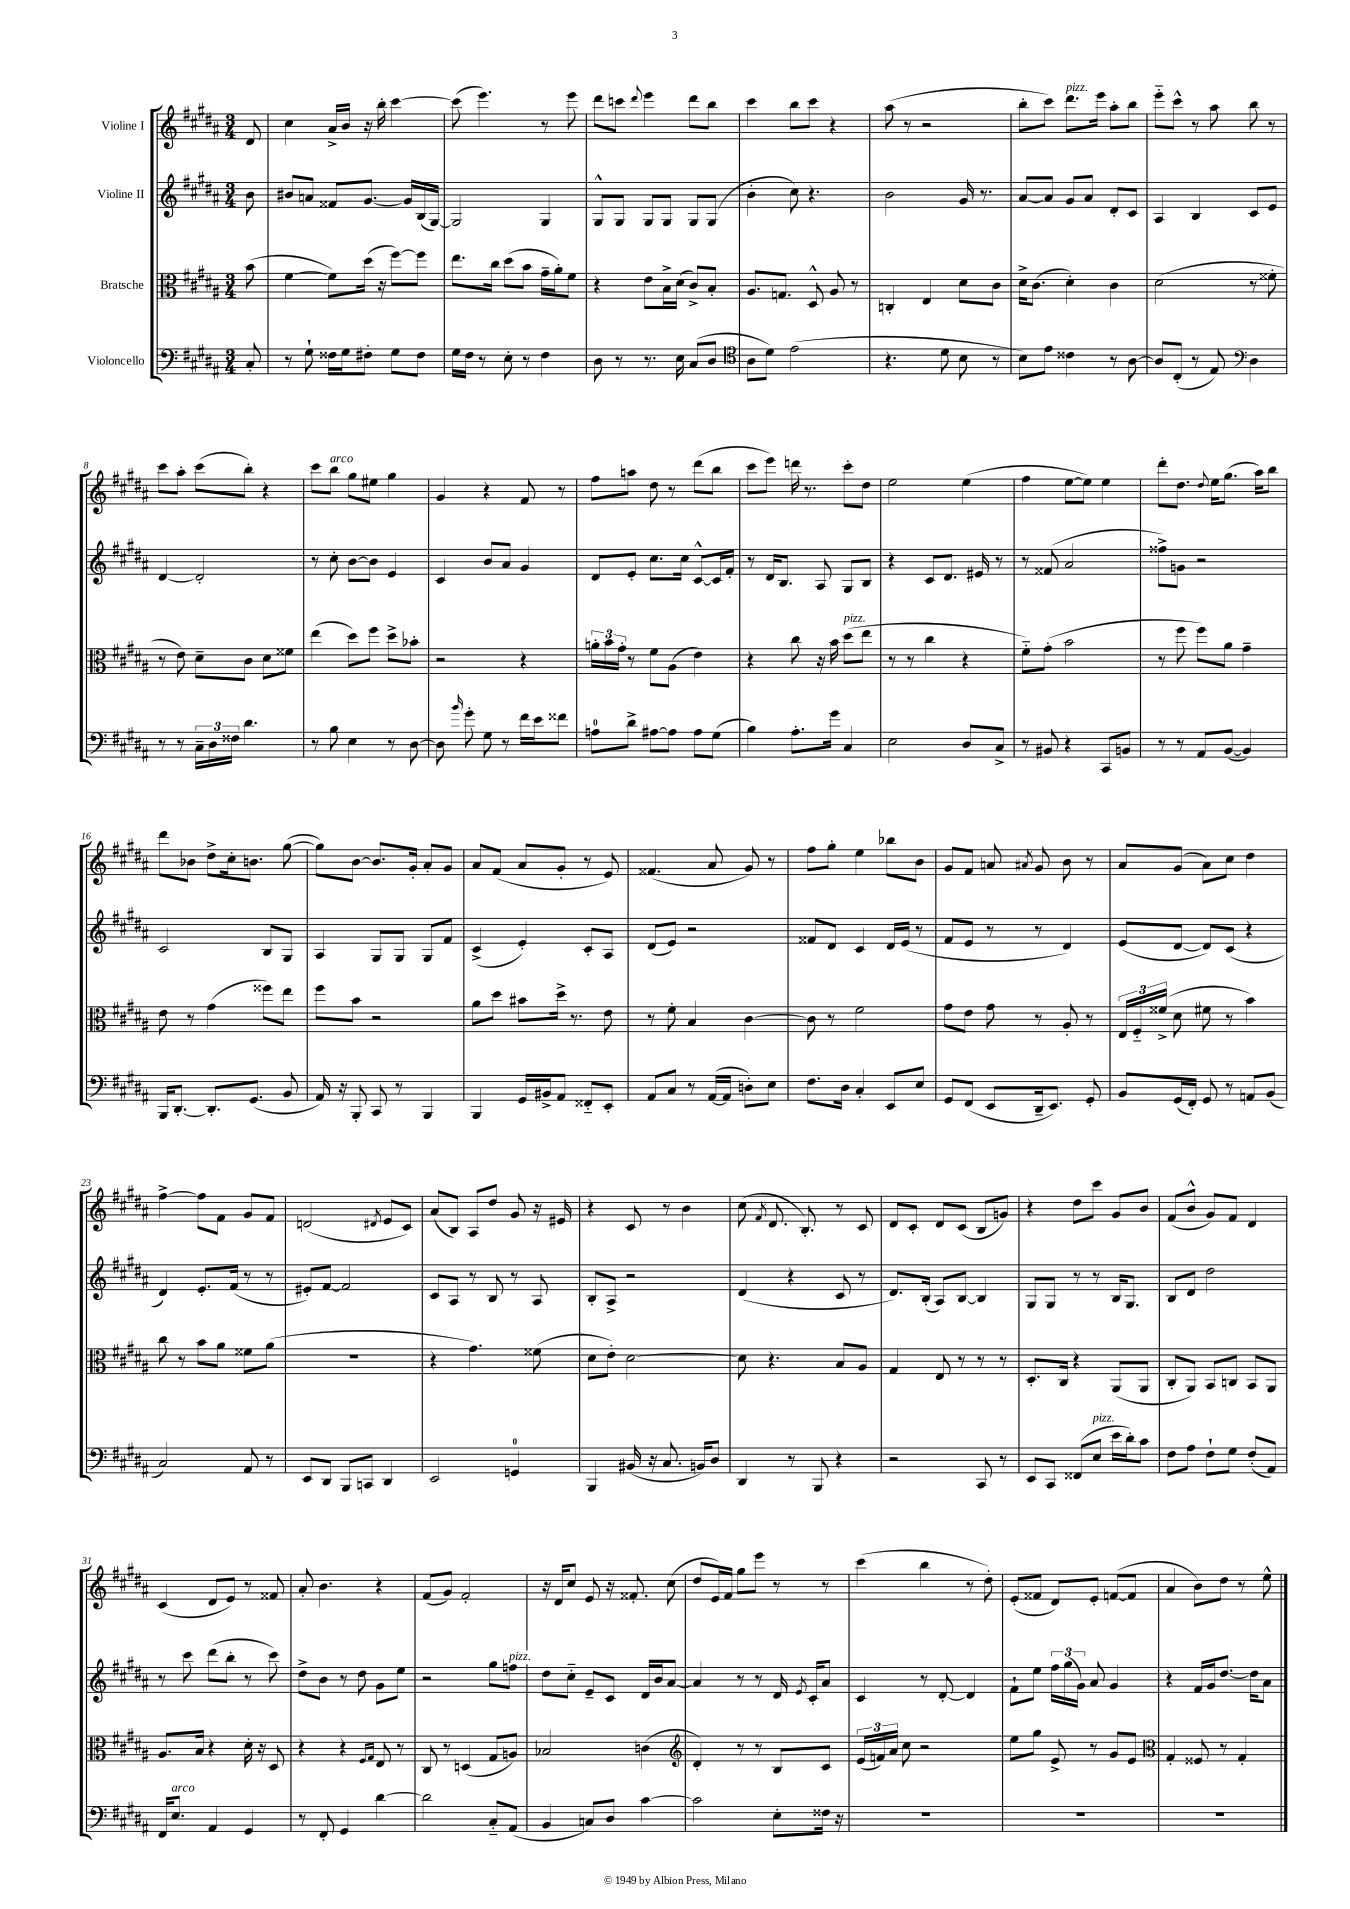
<<
\new StaffGroup <<
\new Staff = "s0" \with { instrumentName = "Violine I" } {
    \clef treble \key b \major \numericTimeSignature \time 3/4 \partial 8
    \autoBeamOff dis'8 |
    cis''4 ais'16[-> b'16] r16 b''16-. cis'''4~ |
    cis'''8( e'''4.) r8 e'''8 |
    dis'''8[ c'''8] \appoggiatura { dis'''8 } e'''4 dis'''8[ b''8] |
    cis'''4 b''8[ cis'''8] r4 |
    ais''8( r8 r2 |
    b''8[-. cis'''8]) dis'''8.[^\markup { \italic "pizz." } e'''16] ais''8[-. b''8] |
    e'''8[-_ cis'''8]-^ r8 ais''8 b''8 r8 |
    cis'''8[ ais''8]-. cis'''8[( b''8]-.) r4 |
    cis'''8[ b''8]^\markup { \italic "arco" } gis''8[ eis''8] gis''4 |
    gis'4 r4 fis'8 r8 |
    fis''8[ a''8] dis''8 r8 dis'''8[( b''8] |
    cis'''8[ e'''8]) d'''16 r8. cis'''8[-. dis''8] |
    e''2 e''4( |
    fis''4 e''8[~ e''8]) e''4 |
    dis'''8[-. dis''8.] \appoggiatura { dis''8 } e''16[ gis''8.]( ais''16[) b''8] |
    dis'''8[ bes'8] dis''8[-> cis''16-. b'8.] gis''8~( |
    gis''8[) b'8]~ b'8.[ gis'16]-. ais'8[-. gis'8] |
    ais'8[ fis'8]( ais'8[ gis'8]-. r8 e'8) |
    fisis'4.( ais'8 gis'8) r8 |
    fis''8[ gis''8]-. e''4 bes''8[ b'8] |
    gis'8[ fis'8] a'8 \acciaccatura { ais'8 } gis'8 b'8 r8 |
    ais'8[ gis'8]( ais'8[) cis''8] dis''4 |
    fis''4~-> fis''8[ fis'8] gis'8[ fis'8] |
    d'2( \acciaccatura { dis'8 } e'8[ cis'8]) |
    ais'8[( b8]) ais8[ dis''8] gis'8 r16 eis'16 |
    r4 cis'8 r8 b'4 |
    cis''8( \acciaccatura { fis'8 } dis'8. b8.-.) r8 cis'8 |
    dis'8[ cis'8]-. dis'8[ cis'8]( b8[ g'8]) |
    r4 dis''8[ cis'''8] gis'8[ b'8] |
    fis'8[( b'8]-^ gis'8[) fis'8] dis'4 |
    cis'4( dis'8[ e'8]) r8 fisis'8 |
    ais'8-. b'4. r4 |
    fis'8[( gis'8]) fis'2-. |
    r16 dis'16[ cis''8] e'8 r16 fisis'8.-. cis''8( |
    dis''8[ e'16) fis'16] gis''8[ e'''8] r8 r8 |
    cis'''4( b''4 r8 dis''8-.) |
    e'8[-.( fisis'8] dis'8[) e'8]-. f'8[~( f'8] |
    ais'4 b'8[) dis''8] r8 e''8-^ \bar "|." |
}
\new Staff = "s1" \with { instrumentName = "Violine II" } {
    \clef treble \key b \major \numericTimeSignature \time 3/4 \partial 8
    \autoBeamOff b'8 |
    bis'8[ a'8] fisis'8[ gis'8.]~ gis'16[ b16( gis16]~) |
    gis2 gis4 |
    gis8[-^ gis8] gis8[ gis8] gis8[ gis8]( |
    b'4-. cis''8) r4. |
    b'2 gis'16 r8. |
    ais'8[~ ais'8] gis'8[ ais'8] dis'8[-. cis'8] |
    ais4 b4 cis'8[ e'8] |
    dis'4~ dis'2-. |
    r8 cis''8-. b'8[~ b'8] e'4 |
    cis'4 b'8[ ais'8] gis'4 |
    dis'8[ e'8]-. cis''8.[ cis''16] cis'8[~-^ cis'16 fis'16]-. |
    r8 dis'16[ b8.] ais8 gis8[ b8] |
    r4 cis'8[ dis'8.] eis'16 r8 |
    r8 fisis'8( ais'2 |
    fisis''8[->) g'8] r2 |
    cis'2 b8[ gis8] |
    ais4 gis8[ gis8] gis8[ fis'8] |
    cis'4->( e'4-.) cis'8[-. ais8] |
    dis'8[( e'8]) r2 |
    fisis'8[ dis'8] cis'4 dis'16[ e'16]( r8 |
    fis'8[ e'8] r8 r8 dis'4) |
    e'8[( dis'8]~ dis'8[) cis'8]( r4 |
    dis'4) e'8.[-. fis'16]( r8 r8 |
    eis'8[-.) fis'8]~ fis'2 |
    cis'8[ ais8] r8 b8 r8 ais8 |
    b8[-. ais8]-> r2 |
    dis'4( r4 cis'8 r8 |
    dis'8.[) b16]-.( ais8[) b8]~ b4 |
    gis8[ gis8] r8 r8 b16[ gis8.] |
    b8[ dis'8] dis''2 |
    r8 cis'''8 dis'''8[( b''8]-. r8 cis'''8) |
    dis''8[-> b'8] r8 dis''8 gis'8[ e''8] |
    r2 gis''8[ f''8]^\markup { \italic "pizz." } |
    dis''8[ cis''8]-_ e'8[-- cis'8] dis'16[ b'16 ais'8]~ |
    ais'4 r8 r8 dis'16 \acciaccatura { e'8 } cis'16[-. ais'8] |
    cis'4 r8 dis'8~-. dis'4 |
    fis'8[-! e''8] \tuplet 3/2 { fis''16[ gis''16( gis'16]) } ais'8 gis'4 |
    r4 fis'16[ gis'16 dis''8.]~ dis''16[ ais'8] \bar "|." |
}
\new Staff = "s2" \with { instrumentName = "Bratsche" } {
    \clef alto \key b \major \numericTimeSignature \time 3/4 \partial 8
    \autoBeamOff b'8( |
    fis'4~ fis'8[) dis''16]( r16 fis''8[~) fis''8] |
    e''8.[ cis''16] dis''8[( b'8] gis'16[-- ais'16-.) fis'8] |
    r4 e'8[ b16-> dis'16]( cis'8[->) b8]-. |
    ais8.[ g8.] dis8-^ ais8 r8 |
    c4-. e4 dis'8[ cis'8] |
    dis'16[-> cis'8.]( dis'4-.) cis'4 |
    dis'2( r8 fisis'8-. |
    r8 e'8) dis'8[-- cis'8] dis'8[ fisis'8] |
    e''4( dis''8[) fis''8] dis''8[-> bes'8]-. |
    r2 r4 |
    \tuplet 3/2 { a'16[-. b'16 gis'16]-. } r8 fis'8[ ais8]( e'4) |
    r4 cis''8 r16 b'16 dis''8[^\markup { \italic "pizz." }( e''8] |
    r8 r8 cis''4 r4 |
    fis'8[-_) gis'8]-.( b'2 |
    r8 fis''8 fis''8[) ais'8] gis'4-- |
    e'8 r8 gis'4( fisis''8[) e''8] |
    fis''8[ b'8] r2 |
    ais'8[ dis''8] bis'8[ dis''16]-> r8. e'8 |
    r8 fis'8-. b4 cis'4~ |
    cis'8 r8 fis'2 |
    gis'8[ e'8] gis'8 r8 ais8-. r8 |
    \tuplet 3/2 { e16[ fis16-_ fisis'16]->( } dis'8 fis'8 r8 b'4) |
    cis''8 r8 b'8[ ais'8] fisis'8[ ais'8]( |
    R2. |
    r4 gis'4.) fisis'8( |
    dis'8[ e'8]-.) dis'2~ |
    dis'8 r4. b8[ ais8] |
    gis4 e8 r8 r8 r8 |
    dis8.[-. cis16] r4 ais,8[( ais,8] |
    cis8[-. ais,8]) b,8[ c8] b,8[ ais,8] |
    ais8.[ b16] r4 dis'16-. r16 dis8 |
    r4 r4 \grace { fis16[ gis16] } e8 r8 |
    cis8 r8 d4( gis8[ a8]) |
    bes2 c'4( |
    \clef treble dis'4-.) r8 r8 b8[ cis'8] |
    \tuplet 3/2 { e'16[( f'16) ais'16] } cis''8 r2 |
    e''8[ gis''8] e'8-> r8 gis'8[ e'8] |
    \clef alto gis4-. fisis8 r8 gis4-. \bar "|." |
}
\new Staff = "s3" \with { instrumentName = "Violoncello" } {
    \clef bass \key b \major \numericTimeSignature \time 3/4 \partial 8
    \autoBeamOff cis8-. |
    r8 gis8-! fisis16[ gis16 fis8]-. gis8[ fis8] |
    gis16[ fis16] r8 e8-. r8 fis4 |
    dis8 r8 r8. e16 cis8[( dis8] |
    \clef tenor ais8[ dis'8]) e'2( |
    r4. dis'8 b8 r8 |
    b8[) e'8] cisis'4 r8 ais8~ |
    ais8[ cis8]-.( r8 e8) \clef bass dis4 |
    r8 r8 \tuplet 3/2 { cis16[-- dis16 fisis16] } dis'4. |
    r8 b8 e4 r8 dis8~ |
    dis8 \grace { b'16 } gis'8-. gis8 r8 fis'16[ e'16 fisis'8] |
    a8[-0 dis'8]-> ais8[~ ais8] ais8[ gis8]( |
    b4) ais8.[-. gis'16] cis4 |
    e2 dis8[ cis8]-> |
    r8 bis,8 r4 cis,8[ b,8] |
    r8 r8 ais,8[ b,8]~( b,4) |
    b,,16[ dis,8.]~-. dis,8.[-. gis,8.]( b,8 |
    ais,16) r16 b,,8-. cis,8 r8 b,,4 |
    b,,4 gis,16[ bis,16-> ais,8] fisis,8[-_ e,8]-. |
    ais,8[ cis8] r8 ais,16[~( ais,16] d8[-.) e8] |
    fis8.[ dis16] cis4-. e,8[ e8] |
    gis,8[ fis,8]( e,8[ dis,16-- e,8.]) gis,8-. |
    b,8[ gis,16( fis,16]-.) gis,8 r8 a,8[ b,8]( |
    cis2) ais,8 r8 |
    e,8[ dis,8] b,,8[ c,8] dis,4 |
    e,2 g,4-0 |
    b,,4 bis,16( r16 cis8. b,16[) dis8] |
    dis,4 r8 b,,8 r4 |
    r2 cis,8 r8 |
    e,8[ cis,8] fisis,8[( e8]^\markup { \italic "pizz." } e'16[ dis'16-.) cis'8] |
    fis8[ ais8] fis8[-! gis8] fis8[-.( ais,8]) |
    fis,16[ e8.]^\markup { \italic "arco" } ais,4 gis,4 |
    r8 fis,8-. gis,4 dis'4~ |
    dis'2 cis8[-_ ais,8]( |
    b,4 c8[) dis8] cis'4~ |
    cis'2 e8[-. fisis16] r16 |
    R2. |
    R2. |
    R2. \bar "|." |
}
>>
>>
